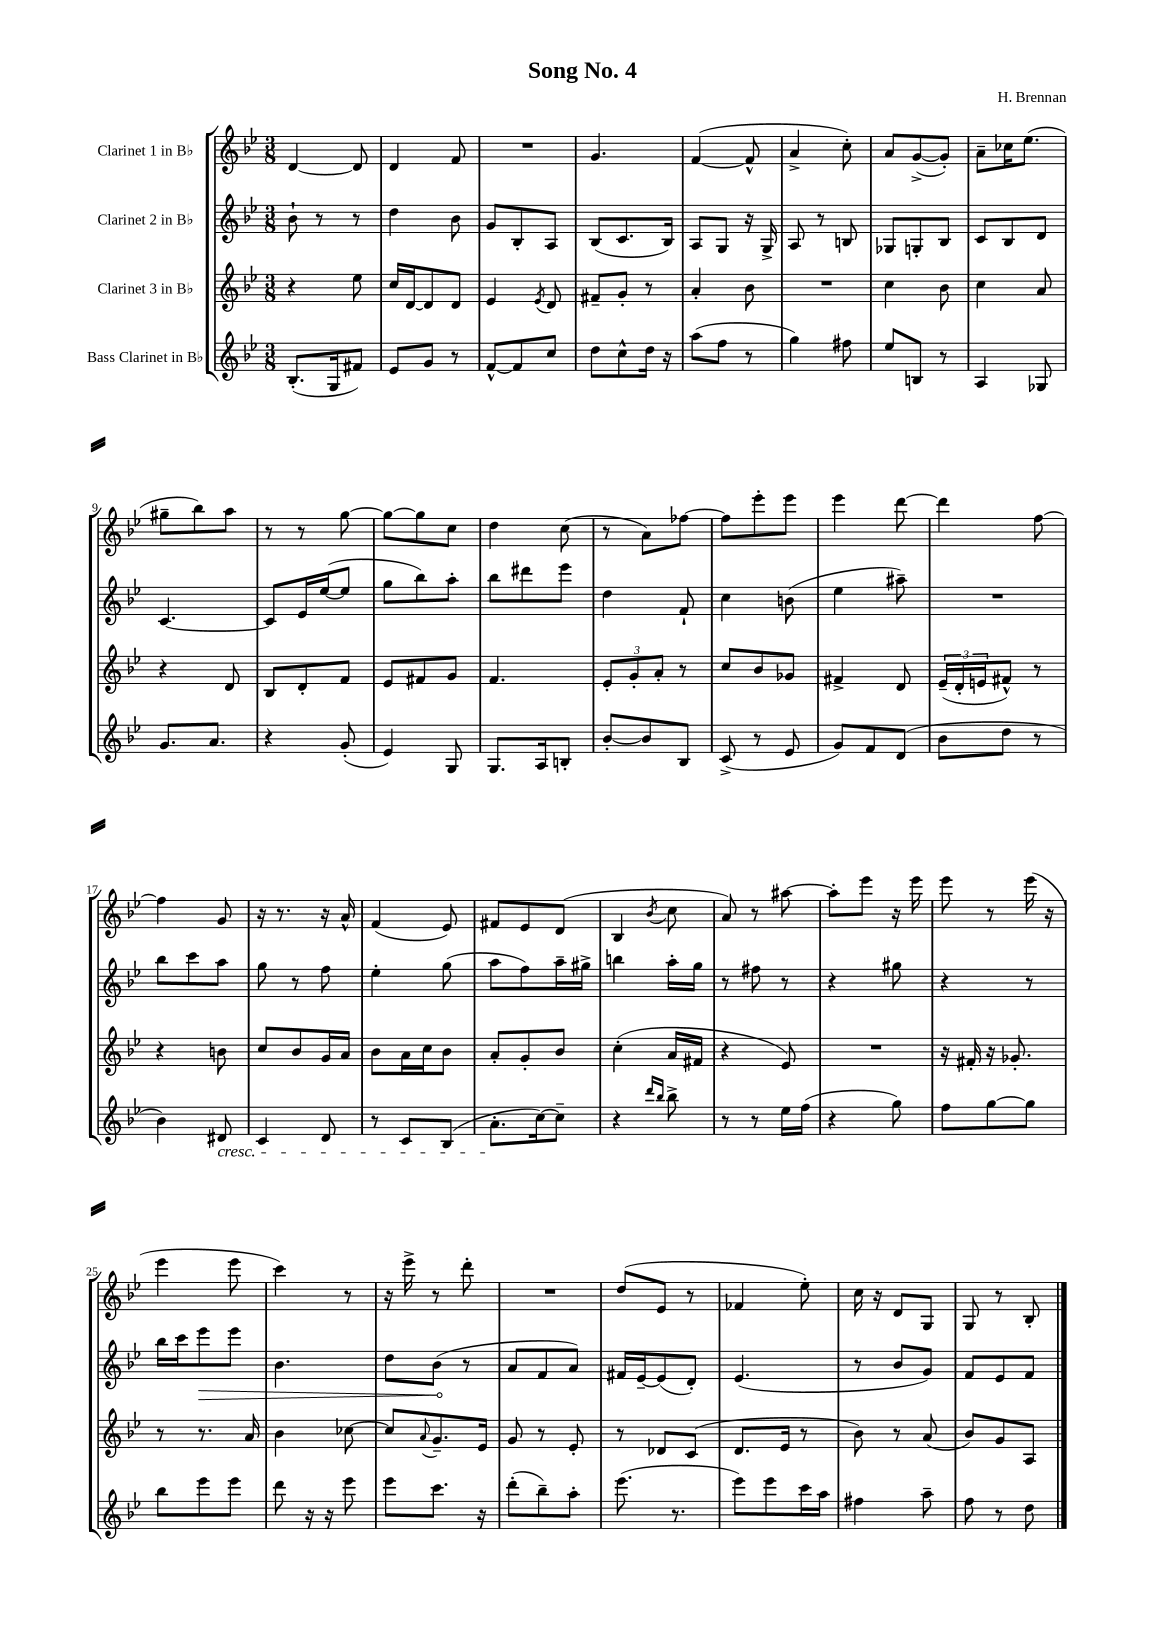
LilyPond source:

\header { title = "Song No. 4" composer = "H. Brennan" }
<<
\new StaffGroup <<
\new Staff = "s0" \with { instrumentName = "Clarinet 1 in Bb" } {
    \clef treble \key bes \major \numericTimeSignature \time 3/8
    d'4~ d'8 |
    d'4 f'8 |
    R4. |
    g'4. |
    f'4~( f'8-^ |
    a'4-> c''8-.) |
    a'8 g'8~->( g'8-.) |
    a'8-- ces''16 ees''8.( |
    gis''8-- bes''8) a''8 |
    r8 r8 g''8~ |
    g''8~ g''8 c''8 |
    d''4 c''8( |
    r8 a'8) fes''8~ |
    fes''8 ees'''8-. ees'''8 |
    ees'''4 d'''8~ |
    d'''4 f''8~ |
    f''4 g'8 |
    r16 r8. r16 a'16-^ |
    f'4( ees'8) |
    fis'8 ees'8 d'8( |
    bes4 \acciaccatura { bes'8 } c''8 |
    a'8) r8 ais''8~ |
    ais''8-. ees'''8 r16 ees'''16 |
    ees'''8 r8 ees'''16( r16 |
    ees'''4 ees'''8 |
    c'''4) r8 |
    r16 ees'''16-> r8 d'''8-. |
    R4. |
    d''8( ees'8 r8 |
    fes'4 ees''8-.) |
    c''16 r16 d'8 g8 |
    g8 r8 bes8-. \bar "|." |
}
\new Staff = "s1" \with { instrumentName = "Clarinet 2 in Bb" } {
    \clef treble \key bes \major \numericTimeSignature \time 3/8
    bes'8-! r8 r8 |
    d''4 bes'8 |
    g'8 bes8-. a8 |
    bes8( c'8. bes16) |
    a8 g8 r16 g16-> |
    a8 r8 b8 |
    ges8 g8-. bes8 |
    c'8 bes8 d'8 |
    c'4.~ |
    c'8 ees'16 ees''16~( ees''8 |
    g''8 bes''8) a''8-. |
    bes''8 dis'''8 ees'''8 |
    d''4 f'8-! |
    c''4 b'8( |
    ees''4 ais''8--) |
    R4. |
    bes''8 c'''8 a''8 |
    g''8 r8 f''8 |
    ees''4-. g''8( |
    a''8 f''8) a''16-- gis''16-> |
    b''4 a''16-. g''16 |
    r8 fis''8 r8 |
    r4 gis''8 |
    r4 r8 |
    bes''16 c'''16 \once \override Hairpin.circled-tip = ##t ees'''8\> ees'''8 |
    bes'4. |
    d''8 bes'8\!( r8 |
    a'8 f'8 a'8) |
    fis'16 ees'16~-- ees'8( d'8-.) |
    ees'4.( |
    r8 bes'8 g'8) |
    f'8 ees'8 f'8 \bar "|." |
}
\new Staff = "s2" \with { instrumentName = "Clarinet 3 in Bb" } {
    \clef treble \key bes \major \numericTimeSignature \time 3/8
    r4 ees''8 |
    c''16 d'16~ d'8 d'8 |
    ees'4 \acciaccatura { ees'8 } d'8 |
    fis'8-- g'8-. r8 |
    a'4-. bes'8 |
    R4. |
    c''4 bes'8 |
    c''4 a'8 |
    r4 d'8 |
    bes8 d'8-. f'8 |
    ees'8 fis'8 g'8 |
    f'4. |
    \tuplet 3/2 { ees'8-. g'8-. a'8-. } r8 |
    c''8 bes'8 ges'8 |
    fis'4-> d'8 |
    \tuplet 3/2 { ees'16--( d'16-. e'16 } fis'8-^) r8 |
    r4 b'8 |
    c''8 bes'8 g'16 a'16 |
    bes'8 a'16 c''16 bes'8 |
    a'8-. g'8-. bes'8 |
    c''4-.( a'16 fis'16 |
    r4 ees'8) |
    R4. |
    r16 fis'16-. r16 ges'8.-. |
    r8 r8. a'16 |
    bes'4 ces''8~ |
    ces''8 \appoggiatura { a'8 } g'8.-- ees'16 |
    g'8 r8 ees'8-. |
    r8 des'8 c'8( |
    d'8. ees'16 r8 |
    bes'8) r8 a'8( |
    bes'8) g'8 a8 \bar "|." |
}
\new Staff = "s3" \with { instrumentName = "Bass Clarinet in Bb" } {
    \clef treble \key bes \major \numericTimeSignature \time 3/8
    bes8.-.( g16 fis'8) |
    ees'8 g'8 r8 |
    f'8~-^ f'8 c''8 |
    d''8 c''8-^ d''16 r16 |
    a''8( f''8 r8 |
    g''4) fis''8 |
    ees''8 b8 r8 |
    a4 ges8 |
    g'8. a'8. |
    r4 g'8-.( |
    ees'4) g8 |
    g8. a16 b8-. |
    bes'8~-. bes'8 bes8 |
    c'8->( r8 ees'8 |
    g'8) f'8 d'8( |
    bes'8 d''8 r8 |
    bes'4) dis'8\cresc |
    c'4 d'8 |
    r8 c'8 bes8( |
    a'8.-.\! c''16~) c''8-- |
    r4 \grace { d'''16 bes''16 } bes''8-> |
    r8 r8 ees''16 f''16( |
    r4 g''8) |
    f''8 g''8~ g''8 |
    bes''8 ees'''8 ees'''8 |
    d'''8 r16 r16 ees'''8 |
    ees'''8 c'''8. r16 |
    d'''8-.( bes''8--) a''8-. |
    ees'''8.( r8. |
    ees'''8) ees'''8 c'''16 a''16 |
    fis''4 a''8-- |
    f''8 r8 d''8 \bar "|." |
}
>>
>>
